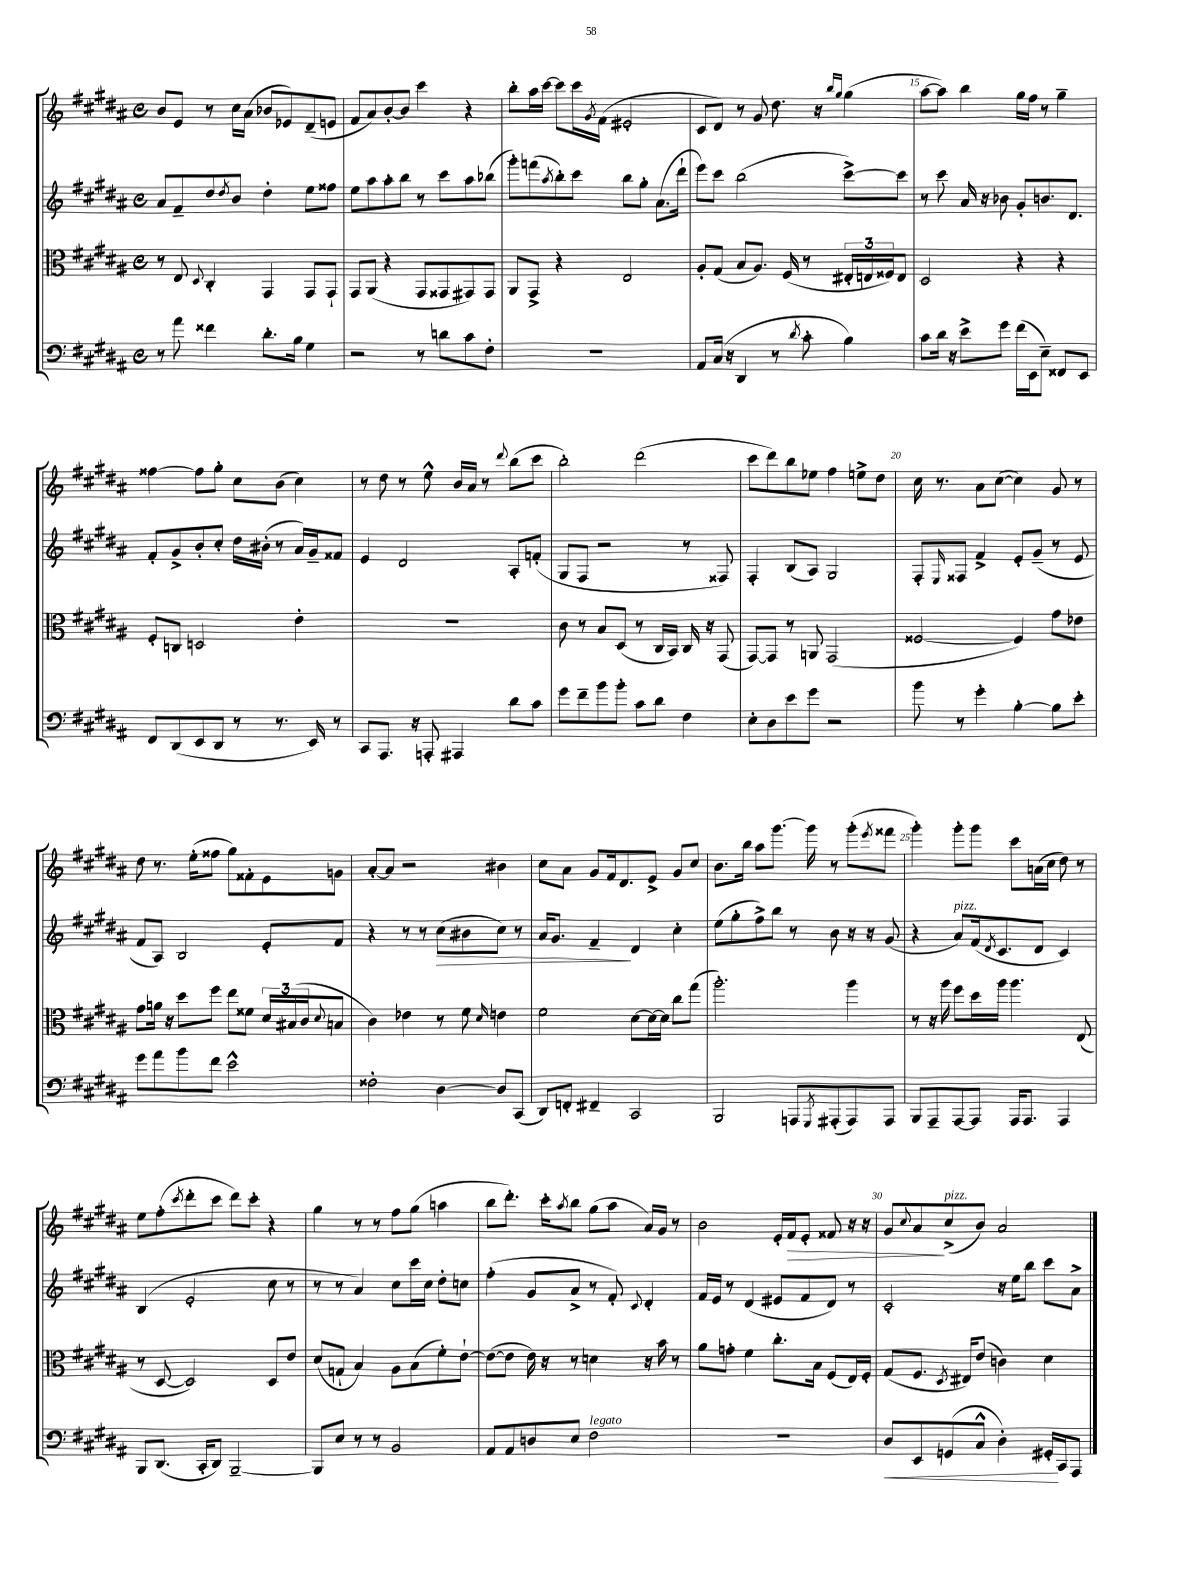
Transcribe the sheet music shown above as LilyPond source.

<<
\new StaffGroup <<
\new Staff = "s0" {
    \clef treble \key b \major \defaultTimeSignature \time 4/4
    b'8 e'8 r8 cis''16 ais'16( bes'8 ees'8) dis'8--( e'8 |
    fis'8 ais'8) b'8~-. b'8 cis'''4 r4 |
    b''8-. ais''16 cis'''16~ cis'''8 cis'''16 \acciaccatura { gis'8 } fis'16( eis'2-. |
    cis'8 dis'8) r8 gis'8 dis''8. r16 \grace { b''16 gis''16 } gis''4( |
    ais''8~ ais''8) b''4 gis''16 fis''16 r8 gis''4-- |
    fisis''4~ fisis''8 gis''8-. cis''8 b'8( cis''4) |
    r8 dis''8 r8 e''8-^ b'16 ais'16 r8 \appoggiatura { dis'''8 } b''8( cis'''8 |
    b''2-.) dis'''2( |
    cis'''8 dis'''8) b''8 ees''8 fis''4 e''8-> dis''8 |
    cis''16 r8. ais'8 cis''8~( cis''4) gis'8 r8 |
    dis''8 r8. e''16-.( fisis''8 gis''8) fisis'8-. e'8 g'8 |
    ais'8~-. ais'8 r2 bis'4 |
    cis''8 ais'8 gis'8 fis'16 dis'8. e'8-> gis'8 cis''8 |
    b'8. b''16 ais''8 gis'''8.~ gis'''16 r8 gis'''8-.( \acciaccatura { e'''8 } fisis'''8 |
    gis'''4-.) gis'''8-. gis'''8 cis'''8 a'16( cis''16 dis''8) r8 |
    e''8 fis''8-.( \acciaccatura { cis'''8 } dis'''8-. cis'''8 dis'''8) cis'''8-. r4 |
    gis''4 r8 r8 fis''8 gis''8( a''4 |
    b''8 dis'''8.-.) cis'''16-. \acciaccatura { ais''8 } b''8 gis''8( ais''8 ais'16) gis'16 r8 |
    b'2 e'16-. fis'16\> e'8-. fisis'8 r16 r16 |
    gis'8 \appoggiatura { cis''8 } ais'8\! cis''8->^\markup { \italic "pizz." }( b'8) ais'2 \bar "|." |
}
\new Staff = "s1" {
    \clef treble \key b \major \defaultTimeSignature \time 4/4
    ais'8 fis'8-- dis''8 \acciaccatura { dis''8 } b'8 dis''4-. e''8 fisis''8 |
    e''8 ais''8 ais''8-. b''8 r8 cis'''8 ais''8 bes''8( |
    gis'''8-.) f'''8( \acciaccatura { ais''8 } b''8-.) cis'''8 b''8 gis''8-. ais'8.( dis'''16-! |
    e'''8) cis'''8 b''2( cis'''8~->) cis'''8 |
    r8 cis'''8 ais'16 r16 bes'8 gis'8-. b'8. dis'8. |
    fis'8-. gis'8-> b'8-. cis''8-. dis''16 bis'16-.( r8 ais'16) gis'16-- fisis'8 |
    e'4 dis'2 ais8-. f'8-.( |
    gis8 fis8 r2 r8 fisis8) |
    fis4-. b8( ais8) gis2 |
    fis8-. \grace { e16 } fisis8 fis'4-> e'8-. gis'8--( r8 e'8 |
    fis'8 ais8) b2 e'8-. fis'8 |
    r4 r8 r8 cis''8\>( bis'8 cis''8) r8 |
    ais'16 gis'8. fis'4--\! dis'4 cis''4-. |
    e''8( gis''8-. fis''8->) b''8 r8 b'8 r16 r16 gis'8( |
    r4 ais'8^\markup { \italic "pizz." }) fis'16( \acciaccatura { dis'8 } cis'8. dis'8 cis'4) |
    b4( e'2-. cis''8 r8 |
    r8 r8 ais'4) cis''8 cis'''16 cis''16 dis''8-. c''8 |
    fis''4-.( gis'8 ais'8-> r8 fis'8-.) \appoggiatura { cis'8 } dis'4-. |
    fis'16 e'16 r8 dis'4( eis'8 fis'8 dis'8) r8 |
    cis'2-. r16 e''16 b''8 cis'''8 ais'8-> \bar "|." |
}
\new Staff = "s2" {
    \clef alto \key b \major \defaultTimeSignature \time 4/4
    r8 e8 \appoggiatura { dis8 } cis4-. gis,4 gis,8 gis,8-! |
    gis,8 ais,8( r4 gis,8 gisis,8 gis,8) gis,8 |
    ais,8 gis,8-> r4 e2 |
    ais8-. gis8( b8 ais8.) fis16( r8 \tuplet 3/2 { eis16-. e16 fisis16) } e8 |
    dis2 r4 r4 |
    fis8-. c8 d2 e'4-. |
    R1 |
    cis'8 r8 b8 dis8( r8 cis16 b,16) cis16 r16 gis,8( |
    gis,8~) gis,8 r8 a,8 gis,2( |
    fisis2~ fisis4) gis'8 ees'8 |
    gis'8 a'16 r16 dis''8 fis''8 e''8 fisis'8 \tuplet 3/2 { dis'16 bis16( cis'16 } \appoggiatura { dis'8 } b8 |
    cis'4) ees'4 r8 fis'8 \grace { dis'16 } e'4 |
    fis'2 dis'8~ dis'16~ dis'16 cis''8 gis''8( |
    ais''2.-.) ais''4 |
    r8 r16 ais''16 fis''8 dis''16 ais''16 ais''4. e8( |
    r8 dis8~ dis2) dis8 e'8 |
    dis'8( g8-! b4) ais8 b8( fis'8-.) e'8~-! |
    e'8~( e'8 e'16) r16 r8 d'4 r16 b'16 r8 |
    ais'8 g'8-. fis'4 cis''8.-. b16 fis8( e16) fis16-. |
    gis8( fis8. \acciaccatura { dis8 } eis16) e'8( c'4) dis'4 \bar "|." |
}
\new Staff = "s3" {
    \clef bass \key b \major \defaultTimeSignature \time 4/4
    r8 ais'8 fisis'4 dis'8.-. b16 gis4 |
    r2 r8 d'8 cis'8 fis8-. |
    R1 |
    ais,8 cis16( r16 dis,4 r8 \acciaccatura { dis'8 } cis'8-. b4) |
    cis'8 dis'16 r16 e'8-> gis'8 fis'16( e,16 e8--) fisis,8 e,8 |
    fis,8 dis,8( e,8 dis,8 r8 r8. e,16) r8 |
    cis,8 ais,,8. r16 a,,8-. ais,,4 dis'8 cis'8 |
    gis'8 fis'8-- b'8 b'8-. cis'8 dis'8 fis4 |
    e8-. dis8 e'8 gis'8 r2 |
    b'8 r8 gis'4-. b4~-. b8 e'8-. |
    gis'8 ais'8 b'8 fis'8 e'2-^ |
    fisis2-. dis4~ dis8 cis,8( |
    dis,8) f,8-. fis,4-- cis,2 |
    b,,2 a,,8 \acciaccatura { gis,,8 } ais,,8-.( ais,,8) ais,,8 |
    b,,8 ais,,8-- ais,,8~ ais,,8 ais,,16 ais,,8. ais,,4 |
    b,,8 dis,8.( cis,16-. dis,8) b,,2~-- |
    b,,8 e8 r8 r8 b,2 |
    ais,8 ais,8 d8 e8 fis2^\markup { \italic "legato" } |
    R1 |
    dis8\< e,8 g,8( cis8-^ dis4-.) gis,16-.\! cis,16 ais,,8 \bar "|." |
}
>>
>>
\layout { \context { \Score currentBarNumber = #11 \override BarNumber.break-visibility = ##(#f #t #t) barNumberVisibility = #(every-nth-bar-number-visible 5) } }
